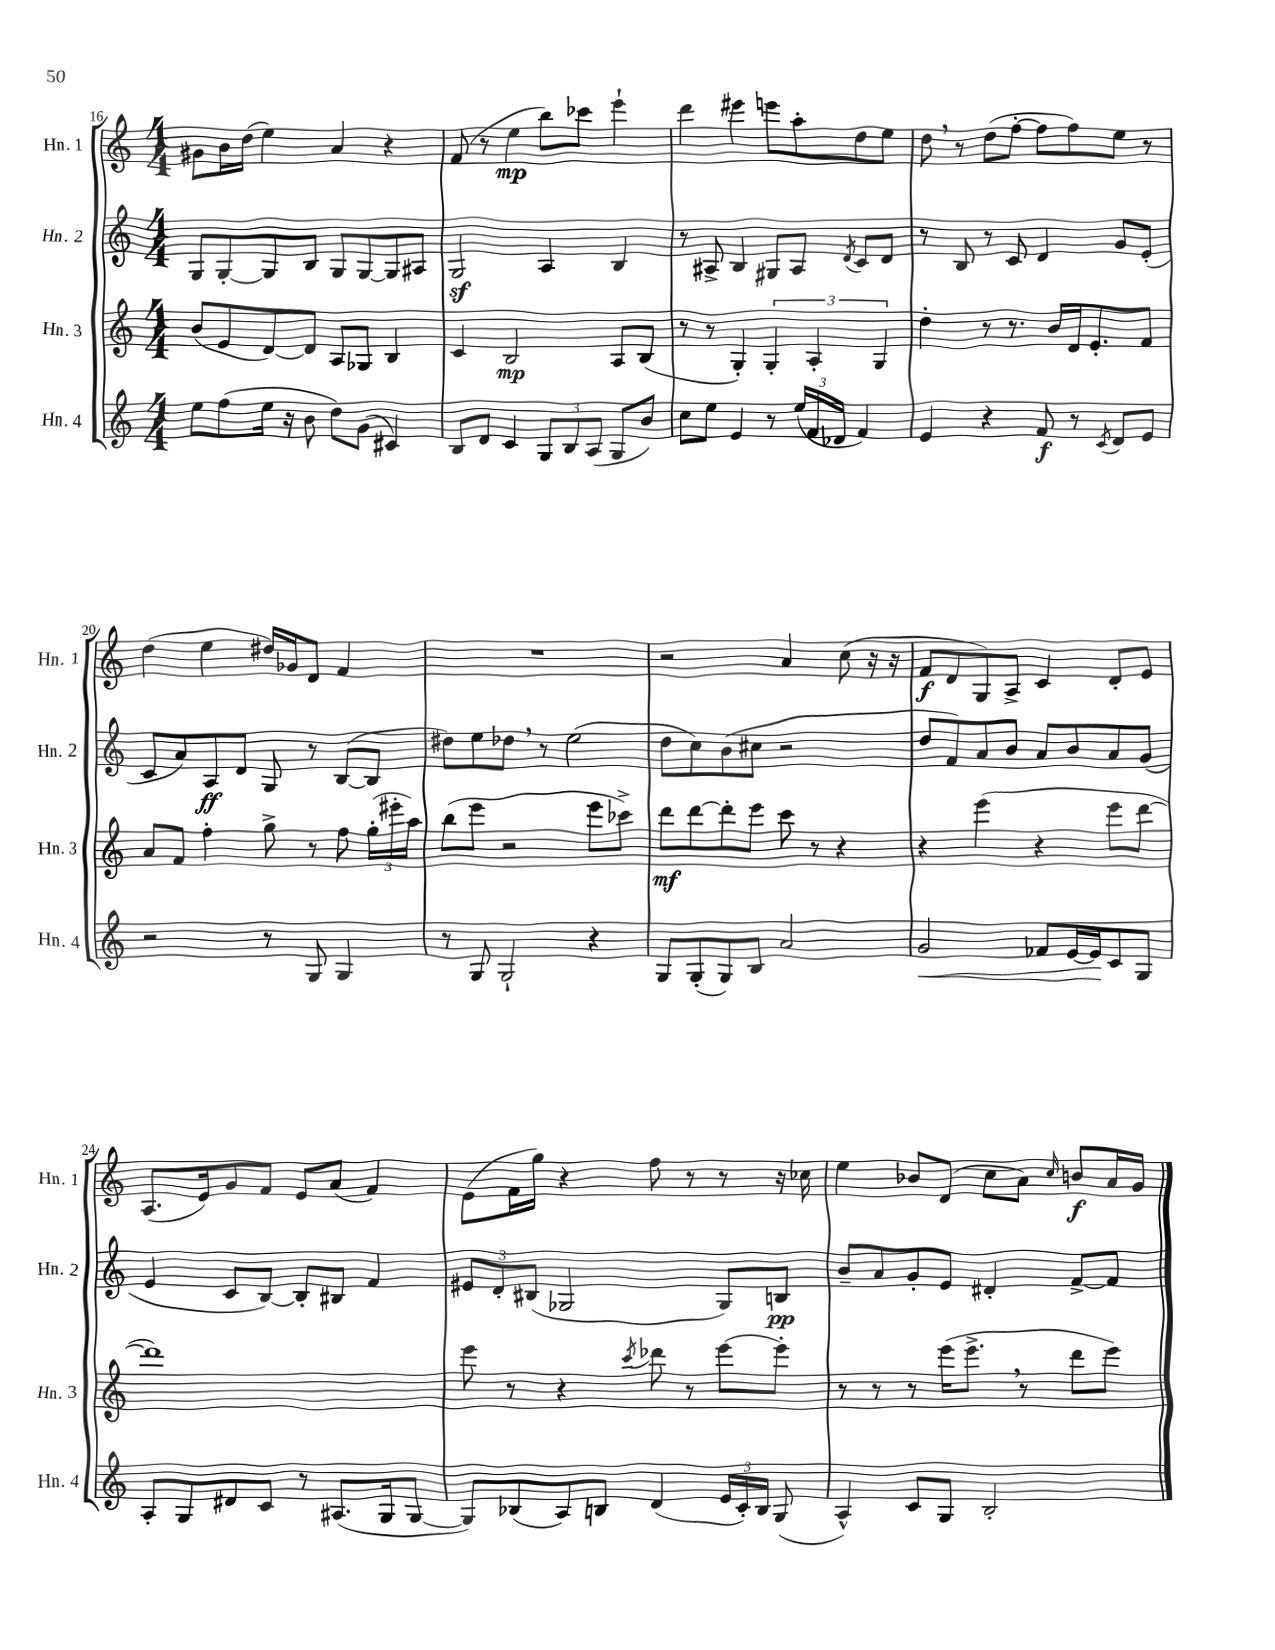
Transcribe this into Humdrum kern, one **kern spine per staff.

**kern	**kern	**kern	**kern
*staff4	*staff3	*staff2	*staff1
*clefG2	*clefG2	*clefG2	*clefG2
*k[]	*k[]	*k[]	*k[]
*M4/4	*M4/4	*M4/4	*M4/4
8ee\L	(8b/L	8G/L	8g#\L
(8ff\	8e/	[8G'/	16b\L
.	.	.	(16dd\JJ
16ee\Jk	[8d/)	8G/]	4ee\)
16r	.	.	.
8b\	8d/]J	8B/J	.
8dd\L)	8A/L	8G/L	4a/
(8g\J	8G-/J	[8G/	.
4c#/)	4B/	8G/]	4r
.	.	8A#/J	.
=	=	=	=
8B/L	4c/	2G/	(8f/
8d/J	.	.	8r
4c/	2B/	.	4ee\
12G/L	.	4A/	8bb\L)
12B/	.	.	.
.	.	.	8ccc-\J
(12A/J	.	.	.
8G/L	8A/L	4B/	4eee`\
8b/J)	(8B/J	.	.
=	=	=	=
8cc\L	8r	8r	4ddd\
8ee\J	8r	8A#^/	.
4e/	4G'/)	4B/	4eee#\
8r	6G'/	8G#/L	8eee\L
(24ee/LL	.	8A#/J	8aa'\
24f/	6A'/	.	.
24d-/JJ	.	.	.
.	.	8qd/	.
4f/)	.	8c/L	8dd\
.	6G/	.	.
.	.	8d/J	8ee\J
=	=	=	=
4e/	4dd'\	8r	8dd\
.	.	8B/	8r
4r	8r	8r	(8dd\L
.	8.r	8c/	[8ff'\J
8f/	.	4d/	8ff\]L
.	16b/LL	.	.
8r	16d/J	.	8ff\)
.	8.e'/	.	.
8qc/	.	.	.
8d/L	.	8g/L	8ee\J
8e/J	8f/J	(8e'/J	8r
=	=	=	=
2r	8a/L	8c/L	(4dd\
.	8f/J	8a/)	.
.	4ff'\	8A/	4ee\
.	.	8d/J	.
8r	8gg^\	8G/	16dd#/LL)
.	.	.	16g-/J
8G/	8r	8r	8d/J
4G/	8ff\	([8B/L	4f/
.	(24gg'\LL	8B/]J	.
.	24eee#'\	.	.
.	24aa\JJ)	.	.
=	=	=	=
8r	(8bb\L	8dd#\L)	1r
8G/	8eee\J	8ee\	.
2G`/	2r	8dd-\J	.
.	.	8r	.
.	.	(2ee\	.
4r	8eee\L	.	.
.	8ccc-^\J)	.	.
=	=	=	=
8G/L	8ddd\L	8dd\L	2r
(8G'/	[8ddd\	8cc\)	.
8G/)	8ddd'\]	(8b\	.
8B/J	8eee\J	8cc#\J	.
2a/	8ccc\	2r	4a/
.	8r	.	.
.	4r	.	(8cc\
.	.	.	16r
.	.	.	16r
=	=	=	=
2g/	4r	8dd/L	8f/L
.	.	8f/)	8d/
.	(4eee\	8a/	8G/)
.	.	8b/J	8A^/J
8f-/L	4r	8a/L	4c/
[16e/L	.	8b/	.
16e/]J	.	.	.
8c/	8eee\L	8a/	8d'/L
8G/J	[8ddd\J	(8g/J	8e/J
=	=	=	=
8A'/L	1ddd])	4e/	(8.A/L
8G/	.	.	.
.	.	.	16e/k)
8d#/	.	8c/L	8g/
8c/J	.	[8B/J)	8f/J
8r	.	8B'/]L	8e/L
(8.A#/L	.	8B#/J	(8a/J
.	.	4f/	4f/)
16G/k	.	.	.
[8G/J	.	.	.
=	=	=	=
8G/]L)	8eee\	12e#/L	(8e\L
.	.	12d'/	.
(8B-/	8r	.	16f\L
.	.	(12B#/J	.
.	.	.	16gg\JJ)
8A/)	4r	2G-/	4r
8B/J	.	.	.
.	8qccc/	.	.
(4d/	8ddd-\	.	8ff\
.	8r	.	8r
24e/LL	[8eee\L	8G-/L)	8r
24c'/)	.	.	.
24B/JJ	.	.	.
(8G/	8eee'\]J	8B/J	16r
.	.	.	16cc-\
=	=	=	=
4A^^/)	8r	8b~/L	4ee\
.	8r	8a/	.
8c/L	8r	8g'/	8b-/L
8G/J	(16eee\LK	8e/J	(8d/J
.	8.eee^\J	.	.
2B'/	.	4d#'/	8cc\L
.	8r	.	8a\J)
.	.	.	16qqcc/
.	8ddd\L	[8f^/L	8b/L
.	8eee\J)	8f/]J	16a/L
.	.	.	16g/JJ
==	==	==	==
*-	*-	*-	*-
